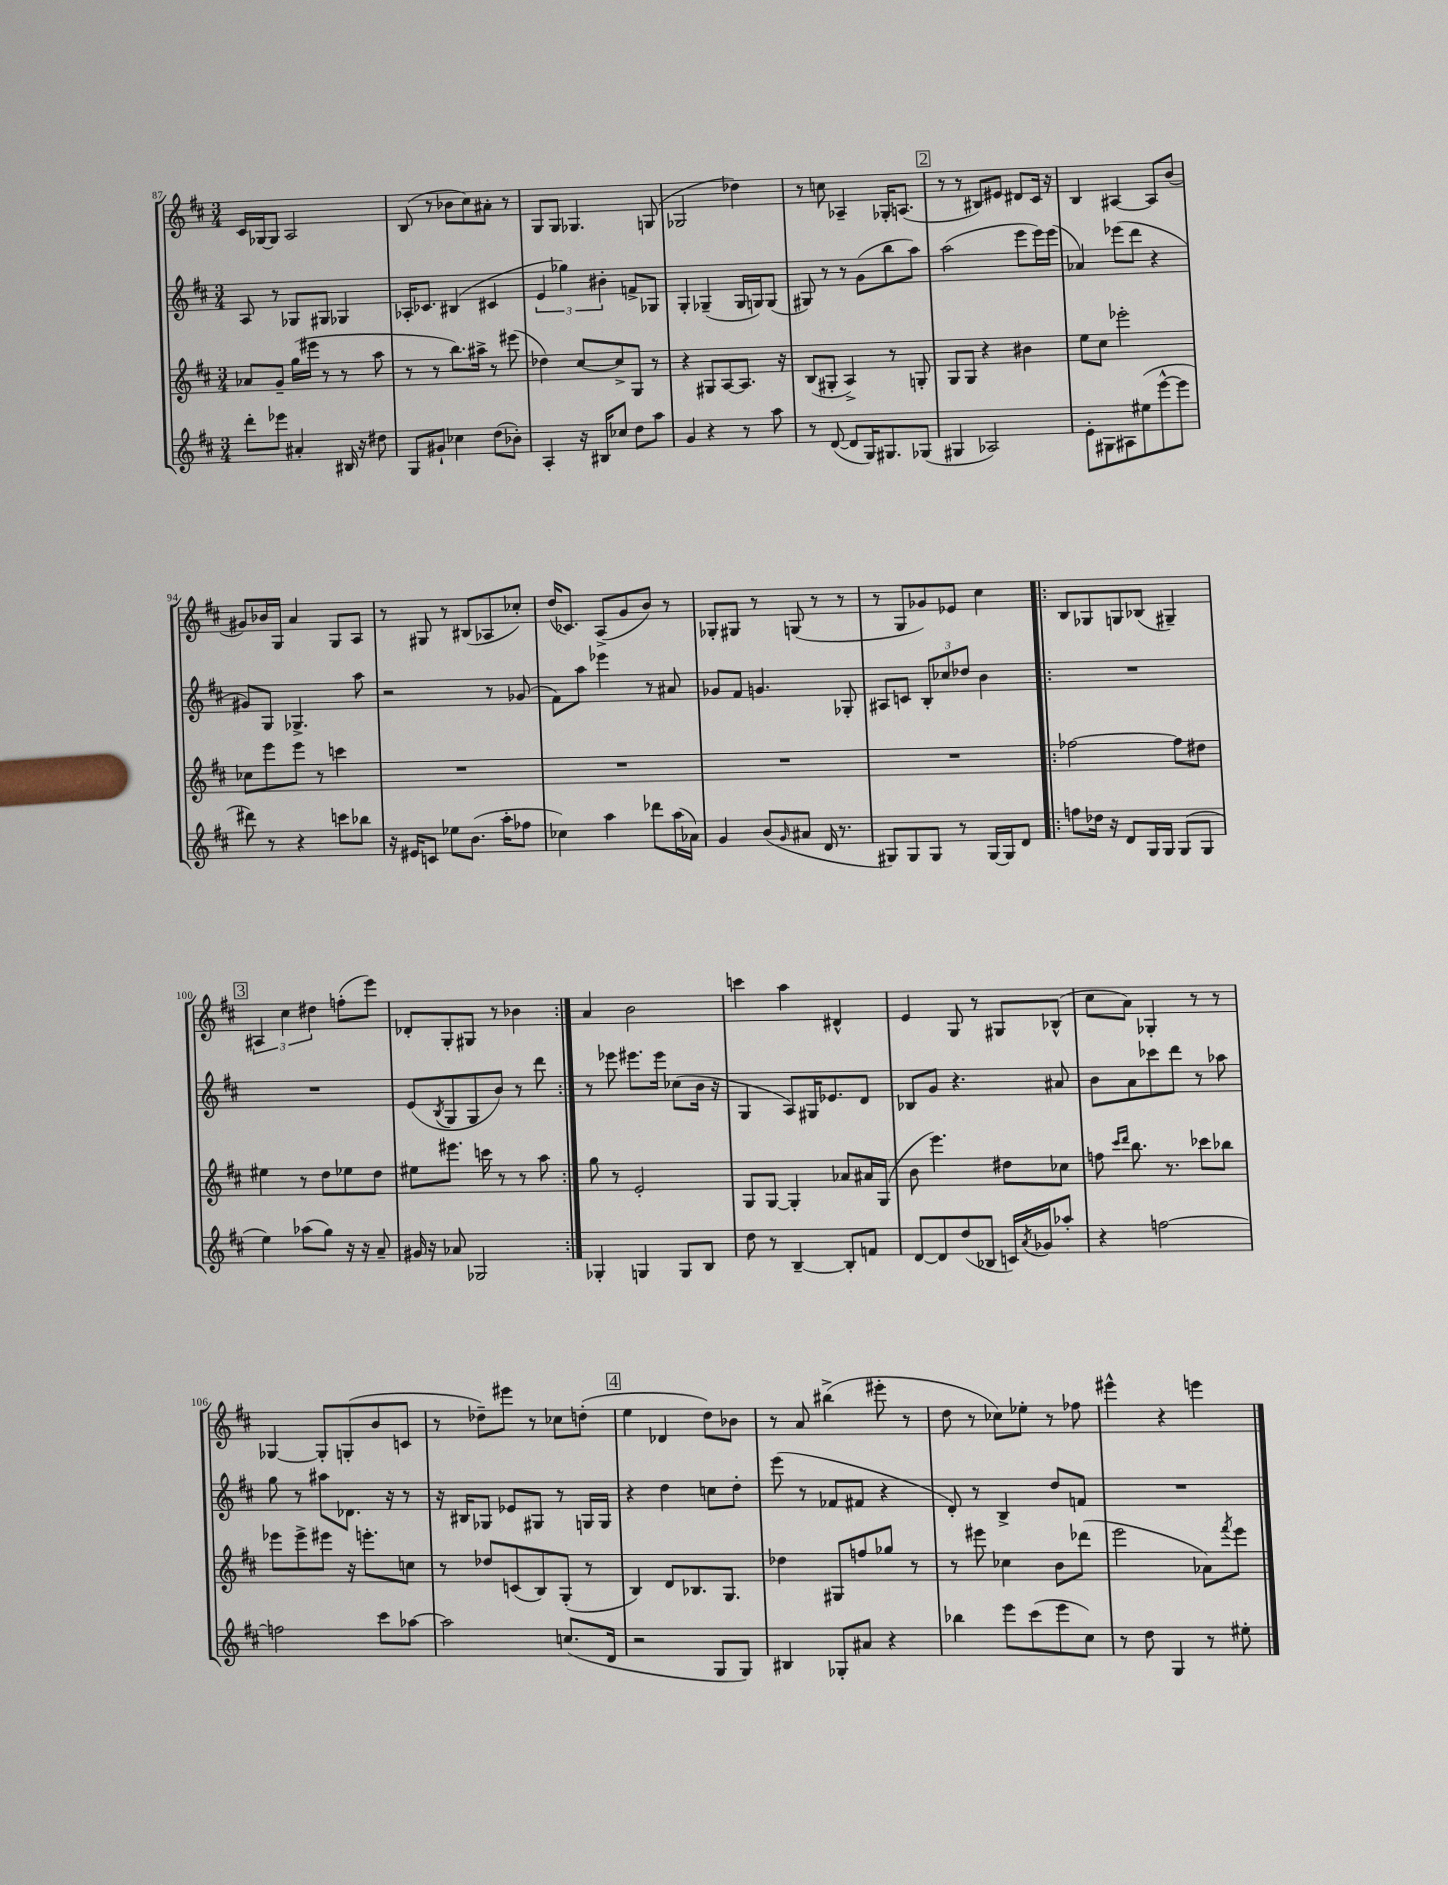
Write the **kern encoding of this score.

**kern	**kern	**kern	**kern
*staff4	*staff3	*staff2	*staff1
*clefG2	*clefG2	*clefG2	*clefG2
*k[f#c#]	*k[f#c#]	*k[f#c#]	*k[f#c#]
*M3/4	*M3/4	*M3/4	*M3/4
8ddd'	8a-	8A	16c#
.	.	.	[16G-
8eee-	8g~	8r	8G-]
4a#'	(16gg	8G-	2A
.	16eee#	.	.
.	8r	8G#	.
16B#	8r	4G-	.
16r	.	.	.
8dd#	8aa	.	.
=	=	=	=
8G	8r	16A-'	(8B
.	.	8.c-	.
8g#`	8r	.	8r
4cc-	8.bb)	(4B#	8b-
.	.	.	8cc#)
.	16aa#^	.	.
(8dd	8r	4c#	8a#'
8b-')	(8eee#	.	8r
=	=	=	=
4A'	4dd-)	6e	8G
.	.	.	8G
.	.	6gg-)	.
16r	[8cc#	.	4.G-
16B#	.	.	.
.	.	6b#'	.
8cc-	8cc#^]	.	.
8dd	8G	8f^	.
8aa	8r	8G-	(8G
=	=	=	=
4g	4r	4G'	2G-
4r	8G#	(4G-~	.
.	[8A	.	.
8r	8.A]	16G-	4dd-)
.	.	16G)	.
8aa	.	(8G	.
.	16r	.	.
=	=	=	=
8r	(8B	8G#)	8r
([8d	8G#'	8r	8cc
8d]	4A^)	8r	4A-~
16G)	.	(8g	.
8.G#	.	.	.
.	8r	8bb	16G-'
.	.	.	(8.A
(8G-	8G'	8aa)	.
=	=	=	=
4G#	8G	(2aa	8r
.	8G	.	8r
2A-)	4r	.	8B#)
.	.	.	8e#
.	4b#	8eee	8d#
.	.	16eee)	16c#
.	.	(16eee	16r
=	=	=	=
8e'	8ee	4a-)	4B
8G#	8cc#	.	.
8A#	2eee-'	(8eee-	[4A#
(8ee#	.	8ddd	.
[8eee^^	.	4r	8A#]
8eee]	.	.	(8b
=	=	=	=
8ddd#)	8cc-	8g#)	8g#)
8r	8eee	8G	16b-
.	.	.	16G
4r	8eee	4.G-^	4a
.	8r	.	.
8ccc	4ccc	.	8G
8bb-	.	8aa	8A
=	=	=	=
16r	2.r	2r	8r
16e#	.	.	.
8c	.	.	8G#
8ee-	.	.	8r
(8.b	.	.	(8B#
.	.	8r	8A-
16aa'	.	.	.
8ff-	.	(8g-	8cc-')
=	=	=	=
4cc-)	2.r	8f#)	(16dd
.	.	.	8.c-)
.	.	8aa	.
4aa	.	4eee-	(8A^
.	.	.	8g
8ddd-	.	8r	8b)
(16aa	.	8a#	8r
16a-)	.	.	.
=	=	=	=
4g	2.r	8g-	8G-'
.	.	8f#	8G#
(8b	.	4.g	8r
16qqg	.	.	.
8a#	.	.	(8G
16d	.	.	8r
8.r	.	.	.
.	.	8G-'	8r
=	=	=	=
8G#)	2.r	8A#	8r
8G#	.	8c	8G
8G#	.	12B'	8g-)
.	.	12cc-	.
8r	.	.	8e-
.	.	12dd-	.
[16G#	.	4b	4cc#
16G#]	.	.	.
8d	.	.	.
=!|:	=!|:	=!|:	=!|:
8ff	[2ff-	2.r	8B
16dd-	.	.	8G-
16r	.	.	.
8d	.	.	8G
16G	.	.	(8B-
16G	.	.	.
(8G	8ff-]	.	4G#~)
8G	8dd#	.	.
=	=	=	=
4ee)	4ee#	2.r	6A#
.	.	.	6cc#
(8aa-	8r	.	.
.	.	.	6dd#
8gg)	8dd	.	.
16r	8ee-	.	(8ff'
16r	.	.	.
8a~	8dd	.	8eee)
=	=	=	=
16g#	8ee#	(8e	8d-'
16r	.	.	.
.	.	8qB	.
8a-	8.eee#	8G	8G'
2G-	.	8G	8G#
.	16ccc	.	.
.	8r	8b)	8r
.	8r	8r	4b-
.	8aa	8ddd	.
=:|!	=:|!	=:|!	=:|!
4G-'	8gg	8r	4a
.	8r	8eee-	.
4G	2e'	8.eee#	2b
.	.	16eee#	.
8G	.	(8cc-	.
8B	.	16b	.
.	.	16r	.
=	=	=	=
8dd	8G	4G	4ccc
8r	[8G	.	.
[4B~	4G']	8A)	4aa
.	.	16G#	.
.	.	8.e-	.
8B']	8a-	.	4d#^^
8f	16a#	8d	.
.	(16G	.	.
=	=	=	=
[8d	8b	8B-	4e
8d]	4.eee)	8g	.
(8dd	.	4.r	8G
8B-	.	.	8r
16c)	8dd#	.	8G#
8qa	.	.	.
16g-	.	.	.
8aa-'	8cc-	8a#	(8B-^^
=	=	=	=
4r	8ff	8b	8cc#
.	16qqccc#	.	.
.	16qqddd	.	.
.	8.bb	8a	8a)
[2ff	.	8ccc-	4G-'
.	8.r	.	.
.	.	8ddd	.
.	8ccc-	8r	8r
.	8bb-	8aa-	8r
=	=	=	=
2ff]	8eee-	8gg	[4G-
.	8eee-^	8r	.
.	8eee#	8aa#	8G-']
.	16r	8.d-	(8G'
.	8.eee'	.	.
8ccc#	.	.	8b
.	.	16r	.
[8aa-	8cc	8r	8c
=	=	=	=
2aa-]	8r	16r	8r
.	.	16B#	.
.	8dd-	8G-	8dd-~)
.	(8c	8e-	8eee#
.	8B)	8G#	8r
(8.cc	(8G'	8r	8cc-
.	8r	16G	(8dd'
16d	.	16G	.
=	=	=	=
2r	4B)	4r	4ee
.	8d	4dd	4d-
.	8.B-	.	.
8G	.	8cc	8dd)
.	8.G	.	.
8G)	.	8dd'	8b-
=	=	=	=
4B#	4dd-	(8eee	8r
.	.	8r	8a
8G-'	8G#	8f-	(4bb#^
8a#	8ff	8f#	.
4r	8gg-	4r	8eee#'
.	8r	.	8r
=	=	=	=
4bb-	8r	8d')	8dd
.	8eee#	8r	8r
8eee	4cc-	4B^	8cc-)
(8ccc#	.	.	8ee-'
8eee	8b	8dd	8r
8cc#)	(8ddd-	8f	8ff-
=	=	=	=
8r	2eee	2.r	4eee#^^
8dd	.	.	.
4G	.	.	4r
8r	8a-)	.	4eee
.	8qfff#	.	.
8ee#'	8eee	.	.
==	==	==	==
*-	*-	*-	*-
